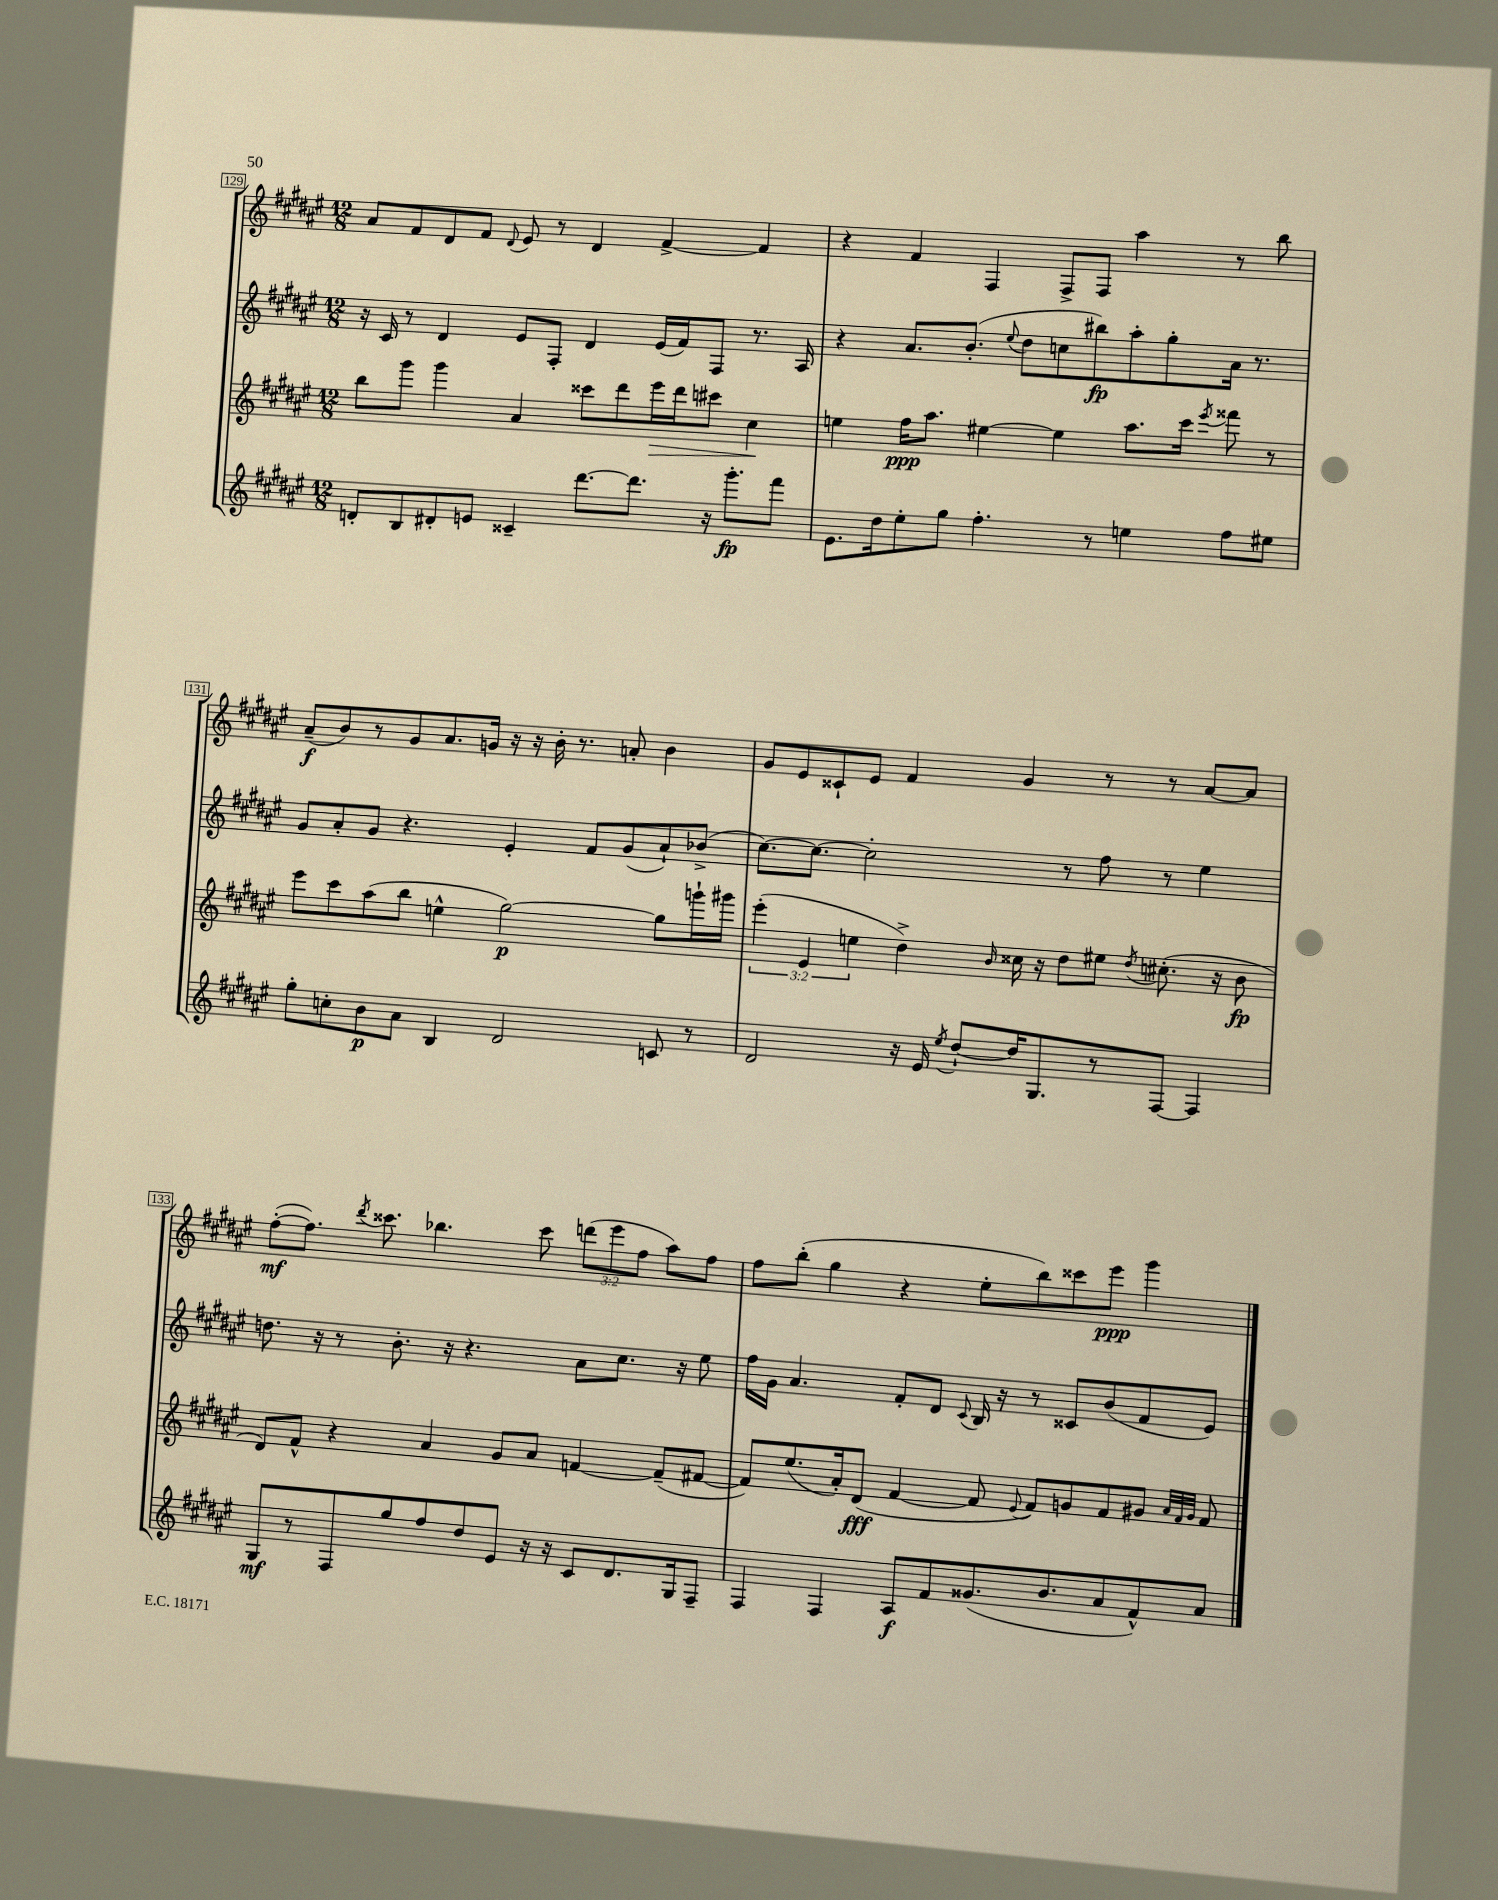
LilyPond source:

<<
\new StaffGroup <<
\new Staff = "s0" {
    \clef treble \key fis \major \numericTimeSignature \time 12/8 \override Staff.TupletNumber.text = #tuplet-number::calc-fraction-text
    \autoBeamOff ais'8[ fis'8 dis'8 fis'8] \appoggiatura { dis'8 } eis'8 r8 dis'4 fis'4~-> fis'4 |
    r4 fis'4 fis4 fis8[-> fis8] ais''4 r8 b''8 |
    ais'8[--\f( b'8) r8 gis'8 ais'8. g'16] r16 r16 b'16-. r8. a'8-. b'4 |
    gis'8[ eis'8 cisis'8-! eis'8] fis'4 gis'4 r8 r8 ais'8[~ ais'8] |
    fis''8[~-.\mf( fis''8.]) \acciaccatura { dis'''8 } cisis'''8. bes''4. cisis'''8 \tuplet 3/2 { d'''8[( eis'''8 fis''8] } ais''8[) fis''8] |
    fis''8[ b''8]-.( gis''4 r4 eis''8[-. b''8) cisis'''8 eis'''8]\ppp gis'''4 \bar "|." |
}
\new Staff = "s1" {
    \clef treble \key fis \major \numericTimeSignature \time 12/8
    \autoBeamOff r16 cis'16 r8 dis'4 eis'8[ fis8]-. dis'4 eis'16[( fis'16) fis8] r8. ais16 |
    r4 ais'8.[ b'8.]-.( \appoggiatura { eis''8 } dis''8[ c''8 bis''8\fp) ais''8-. gis''8-. ais'16] r8. |
    gis'8[ ais'8-. gis'8] r4. eis'4-. fis'8[ gis'8( ais'8-!) bes'8]->( |
    cis''8.[~) cis''8.]~ cis''2-. r8 fis''8 r8 eis''4 |
    d''8. r16 r8 b'8.-. r16 r4. ais'8[ cis''8.] r16 eis''8 |
    fis''16[ gis'16] ais'4. fis'8[-. dis'8] \appoggiatura { cis'8 } b16 r16 r8 cisis'8[ b'8( fis'8 eis'8]) \bar "|." |
}
\new Staff = "s2" {
    \clef treble \key fis \major \numericTimeSignature \time 12/8 \override Staff.TupletNumber.text = #tuplet-number::calc-fraction-text
    \autoBeamOff b''8[ gis'''8] gis'''4 ais'4 cisis'''8[ dis'''8 eis'''16\> dis'''16 cis'''8] cis''4\! |
    e''4 fis''16[\ppp ais''8.] eis''4~ eis''4 ais''8.[ cis'''16] \acciaccatura { eis'''8 } fisis'''8 r8 |
    eis'''8[ cis'''8 ais''8( b''8] e''4-^ gis''2~\p) gis''8[ g'''16-! gis'''16] |
    \tuplet 3/2 { eis'''4-.( eis'4 e''4 } dis''4->) \grace { b'16 } cisis''16 r16 dis''8[ eis''8] \acciaccatura { dis''8 } cis''8.-.( r16 b'8\fp |
    dis'8[) fis'8]-^ r4 ais'4 gis'8[ ais'8] f'4~ f'8[--( fis'8]~ |
    fis'8[) eis''8.( ais'16-.) dis'8]\fff( fis'4~ fis'8 \appoggiatura { eis'8 } fis'8[) g'8 fis'8 gis'8] \grace { ais'32[ fis'32 gis'32] } fis'8 \bar "|." |
}
\new Staff = "s3" {
    \clef treble \key fis \major \numericTimeSignature \time 12/8
    \autoBeamOff d'8[-. b8 dis'8-. e'8] cisis'4-- dis'''8.[~ dis'''8.] r16 gis'''8.[-.\fp fis'''8] |
    eis'8.[ dis''16 eis''8-. gis''8] fis''4.-. r8 e''4 fis''8[ eis''8] |
    gis''8[-. c''8-. b'8\p ais'8] b4 dis'2 c'8 r8 |
    dis'2 r16 eis'16 \acciaccatura { eis''8 } dis''8[~-! dis''16 gis8. r8 fis8]~ fis4 |
    gis8[\mf r8 fis8 gis''8 fis''8 dis''8 eis'8] r16 r16 cis'8[ dis'8. gis16 fis8]-- |
    fis4 fis4 ais8[\f fis'8 gisis'8.( b'8. ais'8 fis'8-^) ais'8] \bar "|." |
}
>>
>>
\layout { \context { \Score currentBarNumber = #129 \override BarNumber.stencil = #(make-stencil-boxer 0.1 0.3 ly:text-interface::print) } }
